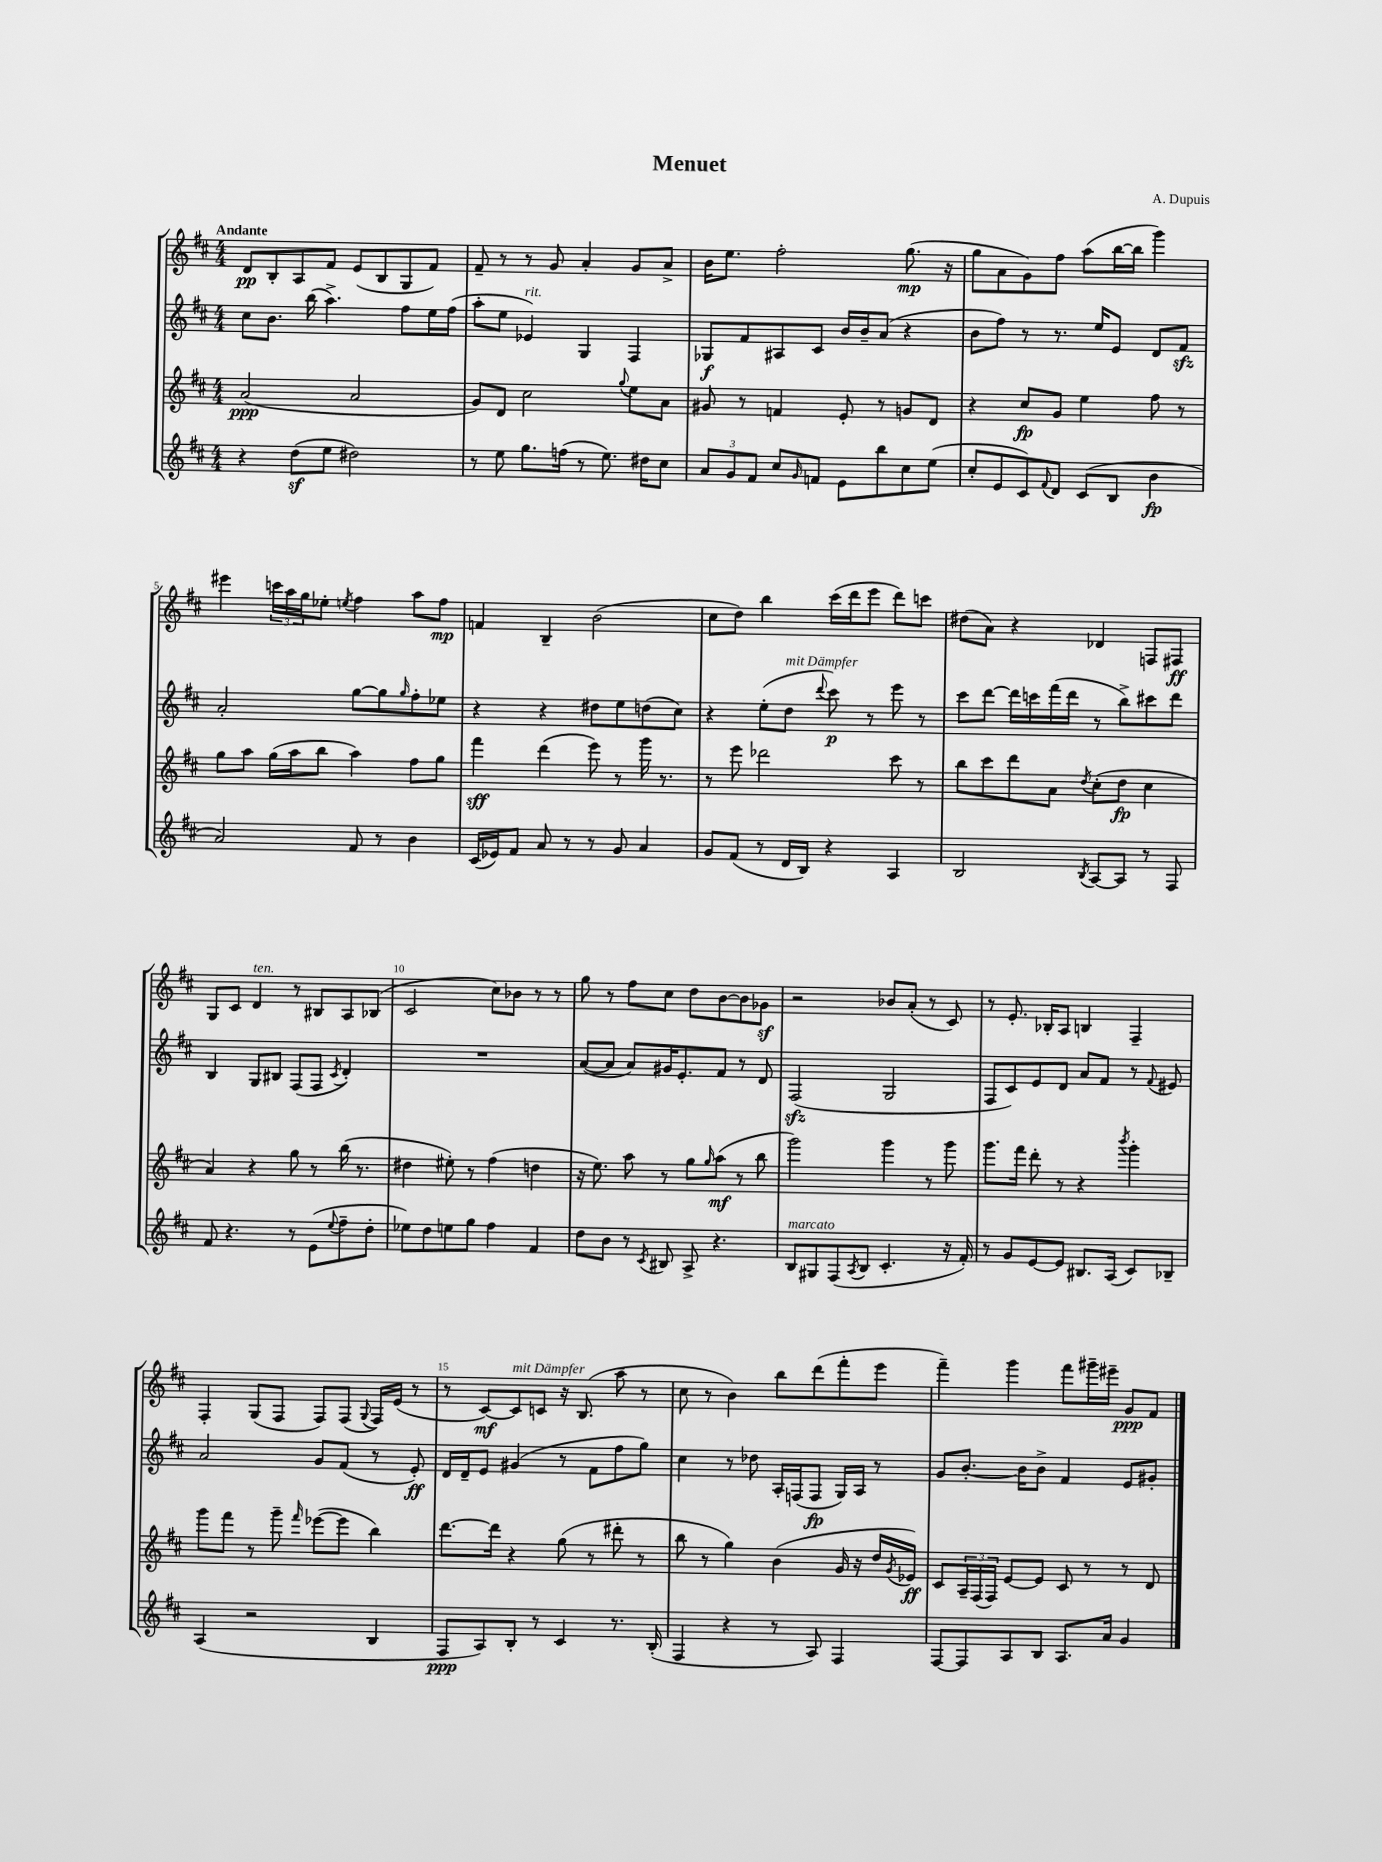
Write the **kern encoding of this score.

**kern	**kern	**kern	**kern
*staff4	*staff3	*staff2	*staff1
*clefG2	*clefG2	*clefG2	*clefG2
*k[f#c#]	*k[f#c#]	*k[f#c#]	*k[f#c#]
*M4/4	*M4/4	*M4/4	*M4/4
4r	(2a	8cc#	8d
.	.	8.b	8B'
(8dd	.	.	8A
.	.	(16bb	.
8ee	.	4.aa^)	8f#
2dd#)	2a	.	(8e
.	.	.	8B
.	.	8ff#	8G
.	.	16ee	8f#)
.	.	(16ff#	.
=	=	=	=
8r	8g)	8aa'	8f#~
8ee	8d	8ee	8r
8.gg	2cc#	4e-)	8r
.	.	.	8g
(16ff	.	.	.
8r	.	4G	4a'
8.ee)	.	.	.
.	8qqgg	.	.
.	8ee	4F#	8g
16dd#	.	.	.
8cc#	8a	.	8a^
=	=	=	=
12a	8g#	8G-	16b
.	.	.	8.ee
12g	.	.	.
.	8r	8f#	.
12f#	.	.	.
8cc#	4f	8A#	2ff#'
16qqg	.	.	.
8f	.	8c#	.
8e	8e'	16b	.
.	.	16b~	.
8bb	8r	(8a	.
8cc#	8g	4r	(8.gg
(8ee	8d	.	.
.	.	.	16r
=	=	=	=
8cc#'	4r	8b	8gg
8e	.	8ff#)	8a
8c#)	8cc#	8r	8g)
8qqf#	.	.	.
8d	8g	8.r	8ff#
(8c#	4ee	.	(8aa
.	.	16ee	.
8B	.	8e	[16bb
.	.	.	16bb]
4b	8ff#	8d	4ggg)
.	8r	8f#	.
=	=	=	=
2a)	8gg	2a'	4eee#
.	8aa	.	.
.	(16gg	.	24ccc
.	.	.	24aa
.	16aa	.	.
.	.	.	24gg
.	8bb	.	8ee-'
.	.	.	8qee
8f#	4aa)	[8gg	4ff#
8r	.	8gg]	.
.	.	16qqgg	.
4b	8ff#	8ff#'	8aa
.	8gg	8ee-	8ff#
=	=	=	=
(16c#	4fff#	4r	4f
16e-)	.	.	.
8f#	.	.	.
8a	(4ddd	4r	4B~
8r	.	.	.
8r	8eee)	8dd#	(2b
8g	8r	8ee	.
4a	16ggg	(8dd	.
.	8.r	.	.
.	.	8cc#)	.
=	=	=	=
8g	8r	4r	8cc#
(8f#	8eee	.	8dd)
8r	2ddd-	(8ee'	4bb
16d	.	8dd	.
16B)	.	.	.
.	.	8qqddd	.
4r	.	8ccc#)	(16ccc#
.	.	.	16ddd
.	.	8r	8eee
4A	8ccc#	8eee	8ddd)
.	8r	8r	8ccc
=	=	=	=
2B	8bb	8ccc#	(8dd#
.	8ccc#	[8ddd	8a)
.	8ddd	16ddd]	4r
.	.	16ccc	.
.	8a	(16fff#	.
.	.	16ddd	.
8qB	8qdd	.	.
[8A	(8cc#'	8r	4d-
8A]	8dd	8bb^)	.
8r	4cc#	8ccc#	8F
8F#	.	8ddd	8F#
=	=	=	=
8f#	4a)	4B	8G
4.r	.	.	8c#
.	4r	8G	4d
.	.	8B#	.
8r	8gg	(8F#	8r
(8e	8r	8F#	8B#
8qqee	.	8qc#	.
8ff#~	(16bb	4d')	8A
.	8.r	.	.
8dd'	.	.	(8B-
=	=	=	=
8ee-)	4dd#	1r	2c#
8dd	.	.	.
8ee	8ee#')	.	.
8gg	8r	.	.
4ff#	(4ff#	.	8cc#)
.	.	.	8b-
4f#	4dd	.	8r
.	.	.	8r
=	=	=	=
8dd	16r	([8a	8gg
.	8.ee)	.	.
8b	.	8a]	8r
8r	8aa	8a)	8ff#
8qc#	.	.	.
8B#	8r	16g#	8cc#
.	.	8.e'	.
8A^	8gg	.	8dd
.	16qqgg	.	.
4.r	(8aa	8f#	[8b
.	8r	8r	8b]
.	8bb	8d	8g-
=	=	=	=
8B	2ggg)	(2F#	2r
8G#	.	.	.
(8F#	.	.	.
8qA	.	.	.
8B	.	.	.
4.c#'	4ggg	2G	8b-
.	.	.	(8a'
.	8r	.	8r
16r	8ggg	.	8c#)
16f#')	.	.	.
=	=	=	=
8r	8.ggg	8F#	8r
8g	.	8c#)	8.e'
.	16fff#	.	.
[8e	8ddd'	8e	.
.	.	.	16B-'
8e]	8r	8d	8A
8.B#	4r	8a	4B
.	.	8f#	.
(16A	.	.	.
.	8qbbb	.	.
8c#)	4ggg'	8r	4F#~
.	.	8qqf#	.
8B-~	.	8e#	.
=	=	=	=
(4A	8ggg	2a	4F#'
.	8fff#	.	.
2r	8r	.	(8G
.	8ggg~	.	8F#
.	16qqfff#	.	.
.	([8eee-	8g	8F#)
.	8eee-]	(8f#	(8F#
.	.	.	8qqG
4B	4bb)	8r	16F#)
.	.	.	(16e
.	.	8e')	8r
=	=	=	=
8F#	[8.ddd	16d	8r
.	.	16d~	.
8A)	.	8e	[8c#)
.	16ddd]	.	.
8B'	4r	(4g#	8c#]
8r	.	.	8c
4c#	(8gg	8r	16r
.	.	.	(8.B
.	8r	8f#	.
8.r	8ddd#'	8ff#	8aa~
.	8r	8gg)	8r
(16B'	.	.	.
=	=	=	=
4F#	8bb	4cc#	8cc#
.	8r	.	8r
4r	4gg)	8r	4b)
.	.	8dd-	.
8r	(4b	16A'	8bb
.	.	(16F	.
8A)	.	8F	(8ddd
4F#	16g	16G)	8fff#'
.	16r	16A	.
.	16dd	8r	8eee
.	8qg	.	.
.	16e-)	.	.
=	=	=	=
[8F#	8c#	8g	4fff#~)
8F#]	24A~	[8.b'	.
.	(24F#	.	.
.	24F#)	.	.
8A	[8e	.	4ggg
.	.	16b]	.
8B	8e]	8b^	.
8.A	8c#	4f#	8fff#
.	8r	.	16ggg#~
16a	.	.	16eee#~
4g	8r	8e	8g
.	8d	8g#'	8f#
==	==	==	==
*-	*-	*-	*-
